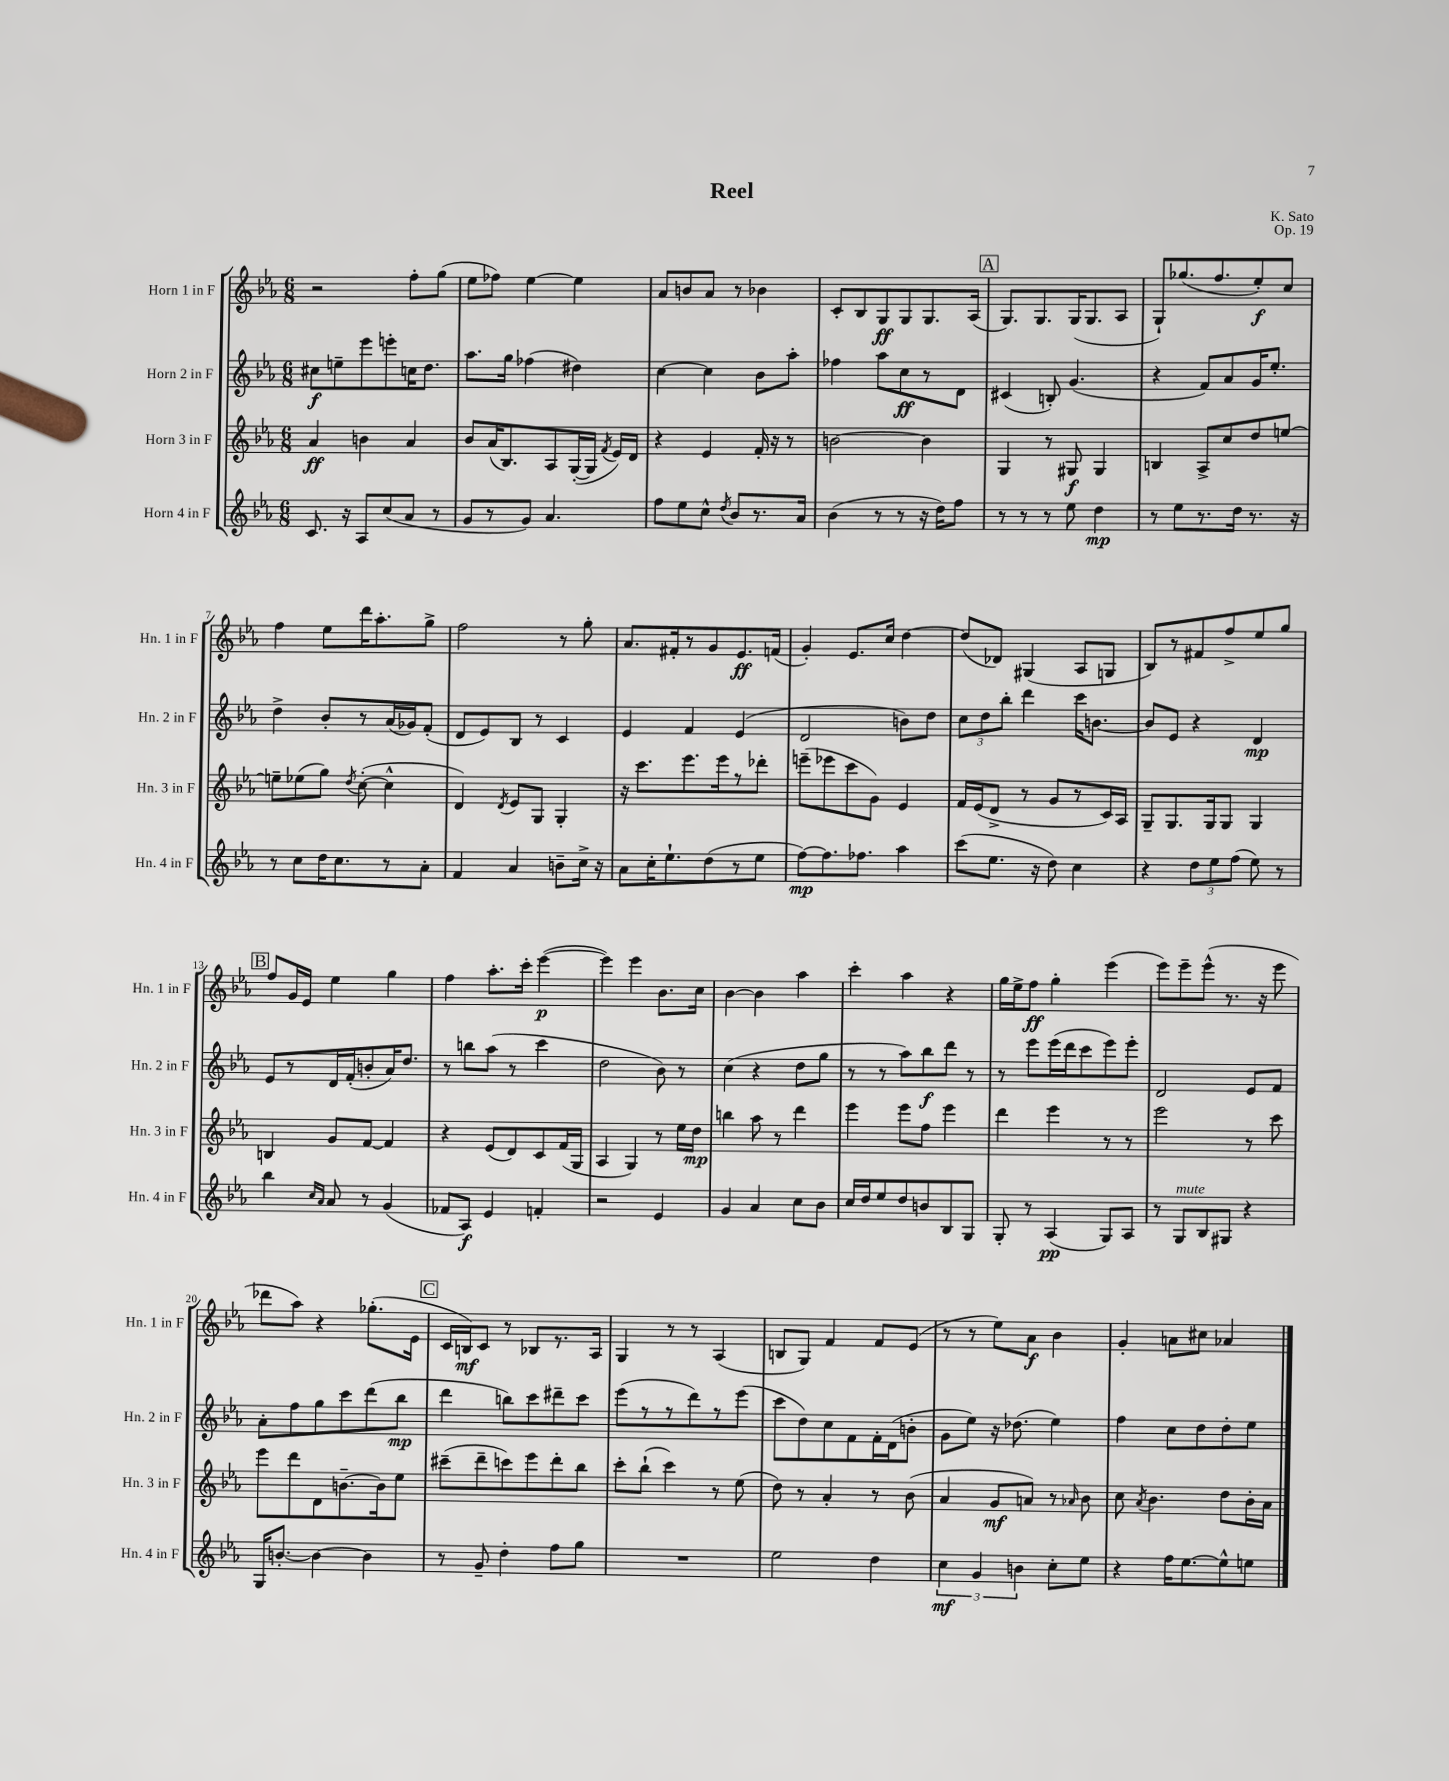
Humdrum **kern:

**kern	**kern	**kern	**kern
*staff4	*staff3	*staff2	*staff1
*clefG2	*clefG2	*clefG2	*clefG2
*k[b-e-a-]	*k[b-e-a-]	*k[b-e-a-]	*k[b-e-a-]
*M6/8	*M6/8	*M6/8	*M6/8
8.c	4a-	8cc#	2r
.	.	8ee~	.
16r	.	.	.
8A-	4b	8eee-	.
(8cc	.	8eee'	.
8a-	4a-	16cc	8ff'
.	.	8.dd	.
8r	.	.	(8gg
=	=	=	=
8g	8b-	8.aa-	8ee-
8r	(16a-	.	8ff-)
.	8.B-)	16gg	.
8g)	.	(4ff-	[4ee-
4.a-	8A-	.	.
.	([16G'	4dd#)	4ee-]
.	16G]	.	.
.	8qf	.	.
.	16e-)	.	.
.	16d	.	.
=	=	=	=
8ff	4r	[4cc	8a-
8ee-	.	.	8b
8cc^^	4e-	4cc]	8a-
8qdd	.	.	.
8b-	.	.	8r
8.r	16f'	8b-	4b-
.	16r	.	.
.	8r	8aa-'	.
16a-	.	.	.
=	=	=	=
(4b-	[2b	4ff-	8c'
.	.	.	8B-
8r	.	8aa-	8G
8r	.	8cc	8G
16r	4b]	8r	8.G
16dd)	.	.	.
8ff	.	8d	.
.	.	.	(16A-
=	=	=	=
8r	4G	(4c#	8.G)
8r	.	.	.
.	.	.	8.G
8r	8r	8B')	.
8ee-	8G#	(4.g	(16G
.	.	.	8.G
4dd	4G#	.	.
.	.	.	8A-
=	=	=	=
8r	4B	4r	8G`)
8ee-	.	.	(8.gg-
8.r	8A-^	8f)	.
.	.	.	8.ff
.	8cc	8a-	.
16dd	.	.	.
8.r	8dd	16g	8ee-')
.	.	8.ee-'	.
.	[8ee	.	8cc
16r	.	.	.
=	=	=	=
8r	8ee~]	4dd^	4ff
8cc	(8ee-	.	.
16dd	8gg)	8b-'	8ee-
8.cc	.	.	.
.	8qdd	.	.
.	([8cc'	8r	16ddd
.	.	.	8.aa-'
8r	4cc^^]	(16a-	.
.	.	16g-)	.
8a-'	.	(8f'	8gg^
=	=	=	=
4f	4d)	8d	2ff
.	.	8e-)	.
.	8qd	.	.
4a-	8e-	8B-	.
.	8G	8r	.
8b~	4G'	4c	8r
16cc^	.	.	8gg'
16r	.	.	.
=	=	=	=
8a-	16r	4e-	8.a-
.	8.ccc	.	.
16cc'	.	.	.
8.ee-`	.	.	16f#'
.	8.eee-	4f	8r
(8dd	.	.	8g
.	16eee-	.	.
8r	8r	(4e-	8.e-
8ee-	8ddd-'	.	.
.	.	.	(16f
=	=	=	=
[8ff)	(8eee~	2d	4g')
8.ff]	8eee-	.	.
.	8ccc	.	8.e-
8.ff-	.	.	.
.	8g)	.	.
.	.	.	16cc
4aa-	4e-	8b)	[4dd
.	.	8dd	.
=	=	=	=
(8ccc	16f	12cc	(8dd]
.	(16e-	.	.
.	.	12dd	.
8.ee-	8d^	.	8d-)
.	.	12bb-'	.
.	8r	4ddd	(4G#
16r	.	.	.
8dd)	8g	.	.
4cc	8r	16ccc	8A-
.	.	[8.b	.
.	16c)	.	8G
.	16A-	.	.
=	=	=	=
4r	8G~	8b]	8B-)
.	8.G	8e-	8r
12dd	.	4r	8f#
.	16G	.	.
12ee-	.	.	.
.	8G	.	8ff^
(12ff	.	.	.
8ee-)	4G	4d	8ee-
8r	.	.	8gg
=	=	=	=
4bb-	4B	8e-	8ff
.	.	8r	16g
.	.	.	16e-
16qqcc	.	.	.
16qqa-	.	.	.
8a-	8g	16d	4ee-
.	.	(16f'	.
8r	[8f	8b'	.
(4g	4f]	16a-)	4gg
.	.	8.dd	.
=	=	=	=
8f-	4r	8r	4ff
8A-)	.	8bb	.
4e-	(8e-	(8aa-	8.aa-'
.	8d)	8r	.
.	.	.	16ccc'
4f'	8c	4ccc	([4eee-
.	(16f	.	.
.	16G	.	.
=	=	=	=
2r	4A-	2dd	4eee-])
.	4G)	.	4eee-
4e-	8r	8b-)	8.b-
.	16ee-	8r	.
.	16dd	.	16cc
=	=	=	=
4g	4bb	(4cc	[4b-
4a-	8aa-	4r	4b-]
.	8r	.	.
8cc	4ddd	8dd	4aa-
8b-	.	8gg	.
=	=	=	=
16cc	4eee-	8r	4ccc'
16dd	.	.	.
8ee-	.	8r	.
8dd	8eee-	8aa-)	4aa-
8b	8ff	8bb-	.
8B-	4eee-	8ddd	4r
8G	.	8r	.
=	=	=	=
8G'	4ddd	8r	16gg
.	.	.	16ee-^
8r	.	8eee-	8ff
(4A-	4eee-	(16eee-	4gg'
.	.	16ddd	.
.	.	8ccc	.
8G)	8r	8eee-)	(4eee-
8A-	8r	8eee-'	.
=	=	=	=
8r	2eee-	2d	8eee-)
8G	.	.	8eee-~
8B-	.	.	(8eee-^^
8G#	.	.	8.r
4r	8r	8e-	.
.	.	.	16r
.	8ccc	8f	8eee-
=	=	=	=
16G	8eee-	8a-'	8ddd-
[8.b'	.	.	.
.	8ddd	8ff	8aa-)
4b_	8d	8gg	4r
.	[8.b~	8ccc	.
4b]	.	(8ddd	(8.gg-'
.	16b]	.	.
.	8ee-	8bb-	.
.	.	.	16e-
=	=	=	=
8r	(8ccc#~	4ddd	16c
.	.	.	16B)
8g~	8ddd~	.	8c
4dd'	8ccc)	8bb)	8r
.	8eee-	8ccc	8B-
8ff	8ddd'	8ddd#~	8.r
8gg	8bb-	8ccc	.
.	.	.	16A-
=	=	=	=
2.r	8ccc'	(8eee-	4G
.	(8bb-`	8r	.
.	4ccc)	8r	8r
.	.	8ddd)	8r
.	8r	8r	(4A-
.	(8ee-	(8eee-	.
=	=	=	=
2ee-	8dd)	8ccc	8B
.	8r	8dd)	8G)
.	4a-'	8cc	4f
.	.	8f	.
4dd	8r	16f'	8f
.	.	(16d	.
.	(8b-	8b'	(8e-
=	=	=	=
6cc	4a-	8g	8r
.	.	8ee-)	8r
6g	.	.	.
.	8g	16r	8ee-)
.	.	(8.dd-	.
6b	.	.	.
.	8a)	.	8a-
8cc'	8r	4ee-)	4b-
.	16qqa-	.	.
8ee-	8b-	.	.
=	=	=	=
4r	8cc	4ff	4g'
.	8qa-	.	.
.	4.b-	.	.
16ff	.	8cc	8a
[8.ee-	.	.	.
.	.	8dd	8cc#
8ee-^^]	8dd	8dd'	4a-
8ee	16b-'	8ee-	.
.	16a-	.	.
==	==	==	==
*-	*-	*-	*-
